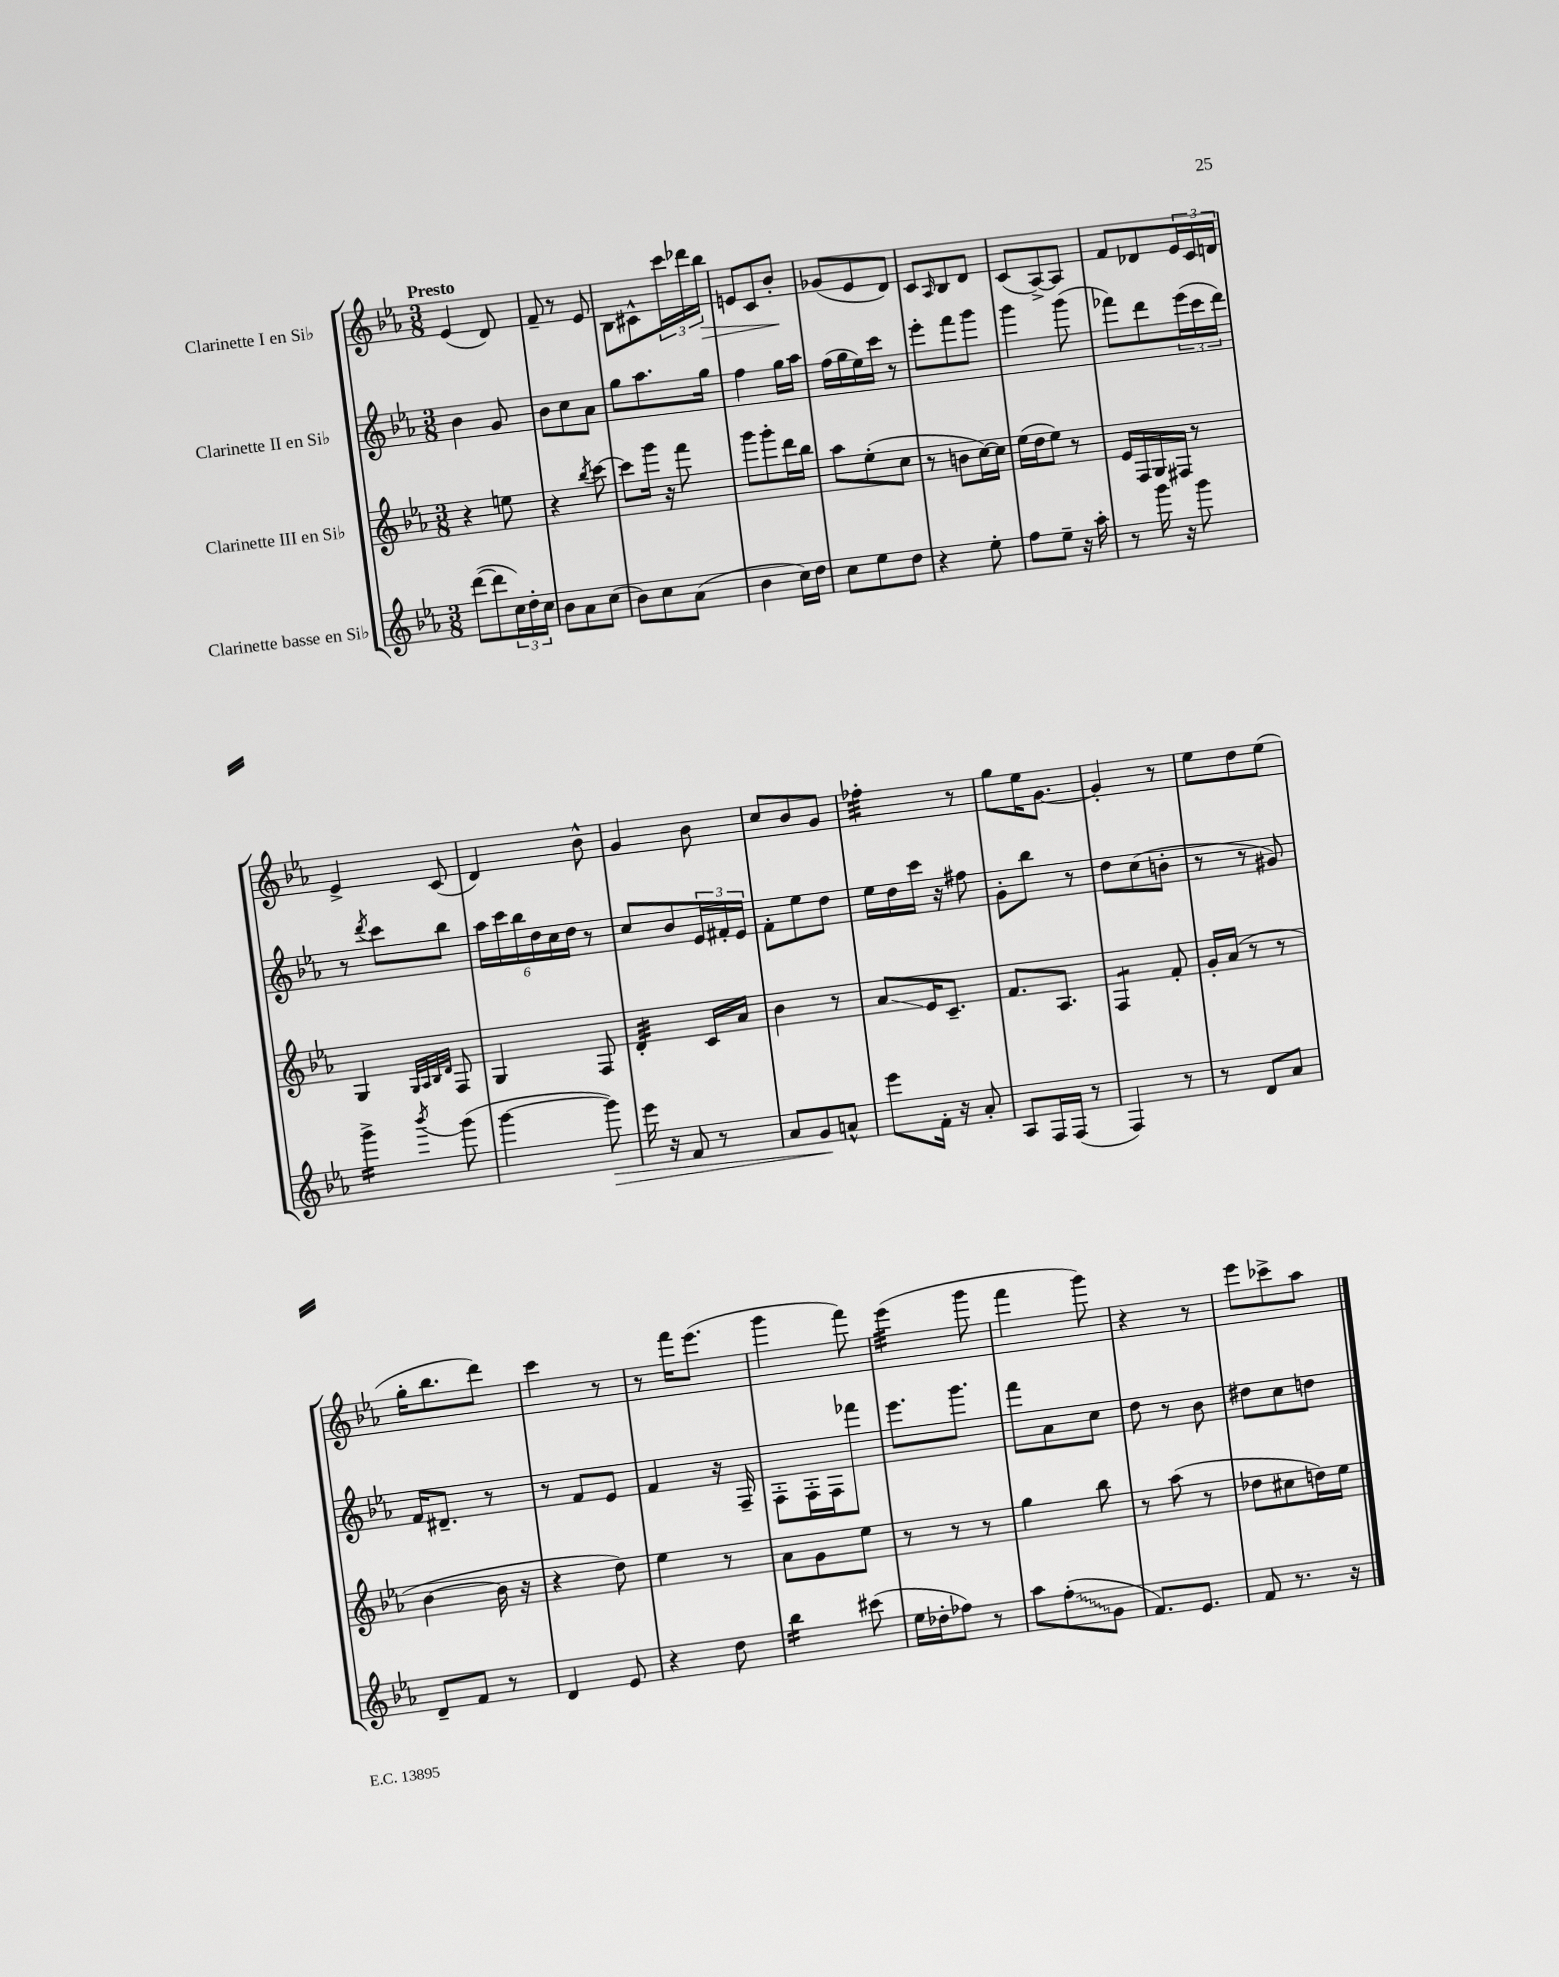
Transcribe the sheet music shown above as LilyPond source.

<<
\new StaffGroup <<
\new Staff = "s0" \with { instrumentName = "Clarinette I en Sib" } {
    \clef treble \key ees \major \numericTimeSignature \time 3/8 \tempo "Presto"
    ees'4( d'8) |
    f'8-- r8 ees'8 |
    bes8 cis'8-^ \tuplet 3/2 { c'''16 des'''16 bes''16\> } |
    e'8 c'8 bes'8-.\! |
    ges'8( ees'8 d'8) |
    c'8 \grace { aes16 } bes8 d'8 |
    c'8( aes8~->) aes8 |
    f'8 des'8 \tuplet 3/2 { ees'16 c'16 d'16 } |
    ees'4-> c'8( |
    d'4) bes'8-^ |
    g'4 bes'8 |
    c''8 bes'8 g'8 |
    fes''4:32-. r8 |
    g''8 ees''16 g'8.~ |
    g'4-. r8 |
    ees''8 d''8 ees''8( |
    g''16-. bes''8. d'''8) |
    c'''4 r8 |
    r8 f'''16 ees'''8.( |
    g'''4 f'''8) |
    ees'''4:32( g'''8 |
    f'''4 g'''8) |
    r4 r8 |
    ees'''8 ces'''8-> aes''8 \bar "|." |
}
\new Staff = "s1" \with { instrumentName = "Clarinette II en Sib" } {
    \clef treble \key ees \major \numericTimeSignature \time 3/8
    bes'4 g'8 |
    bes'8 c''8 aes'8 |
    g''8 aes''8. g''16 |
    f''4 g''16 aes''16 |
    f''16( g''16 ees''16) c'''16 r8 |
    ees'''8-. f'''8 g'''8 |
    g'''4 g'''8( |
    fes'''8) d'''8 \tuplet 3/2 { ees'''16( c'''16 d'''16) } |
    r8 \acciaccatura { d'''8 } c'''8 bes''8 |
    \tuplet 6/4 { aes''16 c'''16 bes''16 d''16 c''16 d''16 } r8 |
    c''8 bes'8 \tuplet 3/2 { ees'16 fis'16-. ees'16 } |
    f'8-. ees''8 d''8 |
    ees''16 d''16 c'''16 r16 fis''8 |
    g'8-. bes''8 r8 |
    d''8 c''8( b'8-. |
    r8 r8 gis'8) |
    f'16 dis'8.-- r8 |
    r8 f'8 ees'8 |
    f'4 r16 f16-- |
    f8-. f16-. f16 fes'''8 |
    ees'''8. g'''8. |
    f'''8 aes'8 c''8 |
    d''8 r8 bes'8 |
    dis''8 c''8 d''8 \bar "|." |
}
\new Staff = "s2" \with { instrumentName = "Clarinette III en Sib" } {
    \clef treble \key ees \major \numericTimeSignature \time 3/8
    r4 e''8 |
    r4 \acciaccatura { bes''8 } c'''8~ |
    c'''8 g'''16 r16 f'''8 |
    g'''8 g'''8-. d'''16 bes''16 |
    aes''8 ees''8-.( c''8 |
    r8 b'8 c''16~) c''16 |
    ees''16( d''16 ees''8) r8 |
    ees'16 f16 g16 fis16 r8 |
    g4 \grace { g32 aes32 bes32 d'32 } f8 |
    g4 f8 |
    d'4:32-. c'16 aes'16 |
    bes'4 r8 |
    aes'8\glissando ees'16 c'8.-- |
    f'8. aes8. |
    f4:8 f'8-. |
    g'16-. aes'16( r8 r8 |
    bes'4~ bes'16 r16 |
    r4 d''8) |
    ees''4 r8 |
    aes'8 g'8 ees''8 |
    r8 r8 r8 |
    g''4 bes''8 |
    r8 aes''8( r8 |
    des''8 cis''8 d''16) ees''16 \bar "|." |
}
\new Staff = "s3" \with { instrumentName = "Clarinette basse en Sib" } {
    \clef treble \key ees \major \numericTimeSignature \time 3/8
    d'''8~( d'''8 \tuplet 3/2 { c''16) d''16-. c''16 } |
    bes'8 aes'8 c''8( |
    bes'8) c''8 aes'8( |
    bes'4 c''16) d''16 |
    c''8 ees''8 d''8 |
    r4 ees''8-. |
    f''8 ees''8-- r16 aes''16-. |
    r8 g'''16 r16 g'''8 |
    g'''4:16-> \acciaccatura { bes'''8 } g'''8( |
    g'''4~ g'''8\>) |
    ees'''16 r16 f'8 r8 |
    aes'8 g'8\! a'8-^ |
    ees'''8 f'16-. r16 aes'8-. |
    aes8 f16 f16( r8 |
    f4) r8 |
    r8 d'8 aes'8 |
    d'8-- f'8 r8 |
    d'4 ees'8 |
    r4 d''8 |
    bes''4:16 cis'''8( |
    ees''16 des''16-. fes''8) r8 |
    aes''8 \once \override Glissando.style = #'zigzag f''8-.\glissando( g'8 |
    f'8.) ees'8. |
    f'8 r8. r16 \bar "|." |
}
>>
>>
\layout { \context { \Score \remove "Bar_number_engraver" } }
